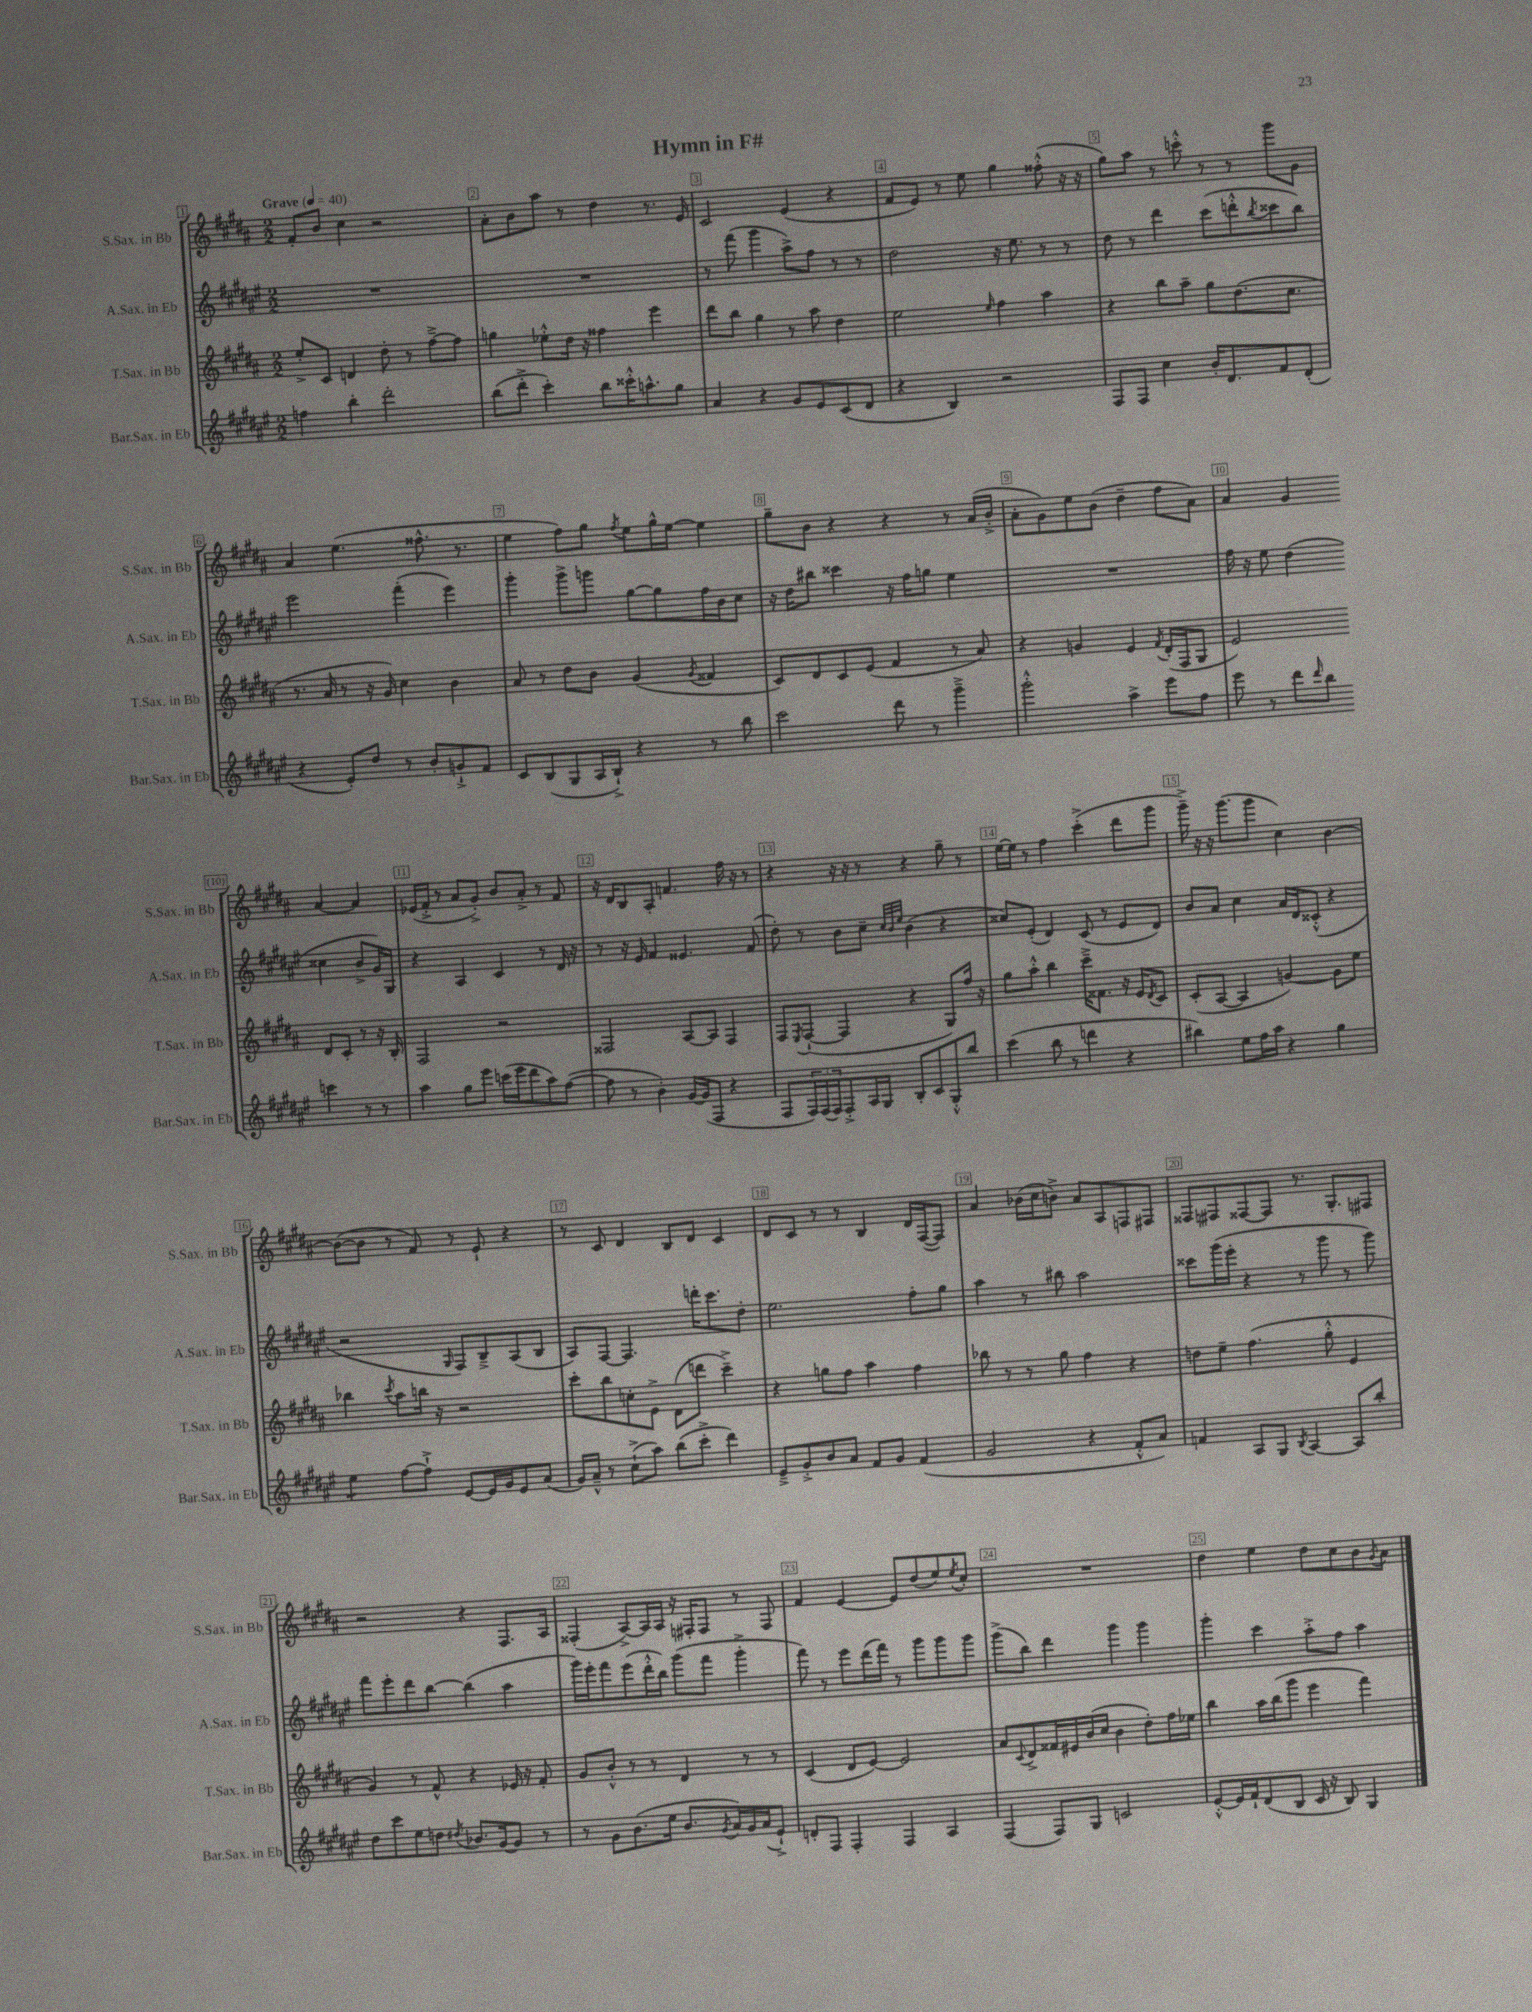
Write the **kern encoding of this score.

**kern	**kern	**kern	**kern
*staff4	*staff3	*staff2	*staff1
*clefG2	*clefG2	*clefG2	*clefG2
*k[f#c#g#d#a#e#]	*k[f#c#g#d#a#]	*k[f#c#g#d#a#e#]	*k[f#c#g#d#a#]
*M2/2	*M2/2	*M2/2	*M2/2
*MM40	*MM40	*MM40	*MM40
4ff\	8ee'^/L	1r	8f#'/L
.	8c#/J	.	8b/J
4bb'\	4d/	.	4cc#\
2ddd#'\	8dd#'\	.	2r
.	8r	.	.
.	[8ff#~^\L	.	.
.	8ff#\]J	.	.
=	=	=	=
(8bb\L	4gg\	1r	8a#'\L
8ddd#'^\J	.	.	8b\
4ccc#'\)	8ee-'^^\L	.	8aa#\J
.	16dd#\Jk	.	8r
.	16r	.	.
8bb\L	4ff##\	.	4dd#\
16ccc##'^^\K	.	.	.
8.aa^^\	.	.	.
.	4eee\	.	8.r
8gg#\J	.	.	.
.	.	.	16e/
=	=	=	=
4a#/	8ddd#\L	8r	2c#/
.	8bb\J	(8fff#\	.
4r	4gg#\	4ggg#\	.
8g#/L	8r	8aa#^\L)	(4e/
8e#/	8aa#\	8ff#\J	.
(8c#/	4dd#\	8r	4r
8d#/J	.	8r	.
=	=	=	=
4r	2ee\	2dd#\	8f#/L
.	.	.	8e/J)
4B/)	.	.	8r
.	.	.	8ee\
.	16qqee/	.	.
2r	4ff#\	16r	4gg#\
.	.	8.ee#\	.
.	4aa#\	8r	(8ff##'^^\
.	.	8r	16r
.	.	.	16r
=	=	=	=
8F#/L	4r	8dd#\	8gg#\L)
8F#/J	.	8r	8aa#\J
4cc#\	8bb\L	4ddd#\	8r
.	8aa#~\J	.	8ccc'^^\
16b'/LK	8gg#\L	(8ccc#\L	8r
8.d#/	.	.	.
.	(8.dd#\	8ddd'^^\	8r
.	.	8qbb/	.
8f#/	.	8ccc##\	8ggg#\L
.	8.cc#\J	.	.
(8d#'/J	.	8bb\J)	8g#\J
=	=	=	=
4r	8.r	2eee#\	4a#/
.	16a#/	.	.
8e#'/L)	8r	.	(4.ee\
8dd#/J	16r	.	.
.	16g#/)	.	.
8r	4cc#\	(4fff#'\	.
8b'/L	.	.	8.ff##^^\
8g`^/	4b\	4eee#\)	.
.	.	.	8.r
8f#/J	.	.	.
=	=	=	=
8c#/L	8a#/	4ggg#'\	4ee\
(8B/	8r	.	.
8G#/	8dd#\L	8ggg#^\L	8ff#\L)
16A#/L	8b\J	8ggg\J	8gg#\J
16B`^/JJ)	.	.	.
.	.	.	8qff#/
4r	(4g#/	[8gg#\L	8ee\L
.	.	8gg#\]	16gg#^^\L
.	.	.	[16ee\JJ
.	8qg#/	.	.
8r	4f##/	16ff#\L	4ee\]
.	.	16b\J	.
8bb\	.	8cc#\J	.
=	=	=	=
2ccc#\	8c#/L)	16r	8gg#~\L
.	.	16dd#\LK	.
.	8d#/	8bb#\J	8b\J
.	8c#/	4ccc##\	4r
.	(8e/J	.	.
8ddd#\	4f#/	16r	4r
.	.	16ff#\LK	.
8r	.	8gg\J	.
4ggg#~^\	8r	4ee#\	8r
.	8a#/)	.	(16a#/LL
.	.	.	16b'^/JJ
=	=	=	=
2ggg#'^^\	4r	1r	8a#'\L
.	.	.	8g#\)
.	4g/	.	8ee\
.	.	.	(8b\J
4aa#^\	4e/	.	4dd#~\
.	8qf#/	.	.
8eee#\L	(16d#'/LL	.	8ff#\L
.	16F#/J	.	.
8ff#\J	8G#/J	.	8a#\J)
=	=	=	=
8eee#\	2e/)	16ff#\	4a#/
.	.	16r	.
8r	.	8ee#\	.
8ddd#\L	.	(4dd#\	4g#/
16qqddd#/	.	.	.
8bb\J	.	.	.
4ccc\	8d#/L	4cc##\	[4a#/
.	8c#'/J	.	.
8r	8r	8b^/L	4a#/]
8r	16r	16g#/L)	.
.	16B'/	16G#/JJ	.
=	=	=	=
4aa#\	2F#/	4r	(16e-/LL
.	.	.	16f#'^/JJ
.	.	.	8r
8gg#\L	.	4A#/	8a#/L
8eee#\J	.	.	8g#'^/J)
(16ccc\LL	2r	4c#/	8b/L
16eee#\J	.	.	.
8ddd#\	.	.	8a#'^/J
8aa#\)	.	8r	8r
([8ff#\J	.	16d#/	8f#/
.	.	16r	.
=	=	=	=
8ff#\]	2F##/	8r	16r
.	.	.	16d#/LK
8r	.	16r	8B/
.	.	16e#/	.
4b'\)	.	4f#/	8A#'/J
.	.	.	4.f/
[16g#/LL	[8A#/L	4.e##/	.
(16g#/]J	.	.	.
8F#/J	8A#/]J	.	.
4r	4F##/	.	16ff#\
.	.	.	16r
.	.	(8f#/	8r
=	=	=	=
8F#/L	8F#/L	8dd#'\)	4r
.	8qE/	.	.
24F#/L)	([8F#`/J	8r	.
(24F#/	.	.	.
24F#/J)	.	.	.
8F#'^/	4F#/]	8b\L	16r
.	.	.	16r
16A#/L	.	8cc#~\J	8r
16G#/JJ	.	.	.
.	.	32qqcc#/LLL	.
.	.	32qqb/	.
.	.	32qqee#/JJJ	.
8B'/L	4r	(4b\	4r
8c#/	.	.	.
8G#'^^/	8G#/L)	4r	8gg#~\
8bb/J	16ff#/Jk	.	8r
.	16r	.	.
=	=	=	=
(4ccc#\	8gg#\L	8cc##/L)	[16ee\LL
.	.	.	16ee\]JJ
.	8aa#'^^\J	(8e#'/J	8r
8bb\	4bb\	4d#/)	4ff#\
8r	.	.	.
4ddd\	16ccc#~^\LK	(8c#/	(4ccc#'^\
.	8.f##\J	.	.
.	.	8r	.
4r	16r	8e#/L	8ddd#\L
.	16e/LK	.	.
.	8qd#/	.	.
.	8c#/J	8d#/J)	8ggg#\J
=	=	=	=
4bb#\)	(8c#'/L	8b/L	16ggg#~^\)
.	.	.	16r
.	[8A#/J	8a#/J	16r
.	.	.	(8.ggg#\L
8ee#\L	4A#/]	4cc#\	.
16ff#\L	.	.	8ggg#\J
16aa#\JJ	.	.	.
4r	[4g/)	16a#/LL	4cc#\)
.	.	16d#/J	.
.	.	(8c##'^^/J	.
4gg#\	8g\]L	4r	[4b\
.	8ee\J	.	.
=	=	=	=
4ee#\	4bb-\	2r	(8b\_L
.	.	.	8b\]J
.	8qccc#/	.	.
[8ff#\L	8aa#\L	.	8r
8ff#`^\]J	16bb\Jk	.	8f#/)
.	16r	.	.
.	.	16qqG#/	.
[8e#/L	2r	8F#/L)	8r
16e#/]L	.	8B~^/	8e`/
16g#/J	.	.	.
8e#/	.	(8A#/	4r
(8a#/J	.	8B/J	.
=	=	=	=
16g#/LL)	8ccc#'\L	8A#/L)	8r
16a#~^^/JJ	.	.	.
8r	8bb\	[8F#/J	8c#/
(8cc#`^\L	8cc'\	4.F#/]	4d#/
8aa#\J)	8e^\J	.	.
(8bb\L	(8d#\L	.	8B/L
8ccc#'^\J	8ddd\J	16ddd'\LK	8d#/J
.	.	8.ccc#\	.
4ddd#\)	4ccc#~^\)	.	4c#/
.	.	8dd#'\J	.
=	=	=	=
8e#~^/L	4r	2.ee#\	8d#/L
8g#'^/	.	.	8c#/J
8b/	8gg\L	.	8r
8a#/J	8ff#\J	.	8r
8f#/L	4aa#\	.	4B/
8g#/J	.	.	.
(4f#/	4ff#\	8ff#'\L	16d#/LL
.	.	.	([16F#/J
.	.	8gg#\J	8F#/]J)
=	=	=	=
2g#/	8bb-\	4aa#\	4a#/
.	8r	.	.
.	8r	8r	(16b-\LL
.	.	.	16cc#\J
.	8gg#\	8bb#\	8b^\J)
4r	4ff#\	2aa#\	8a#/L
.	.	.	8A#/
8f#'^^/L	4r	.	8F/
8a#/J)	.	.	8F#/J
=	=	=	=
4f/	8dd\L	8ccc##\L	8F##/L
.	8ee~\J	(16ggg#\L	8F#/
.	.	16eee#'\JJ	.
8A#/L	(4.ff#\	4r	[8F##/
8G#/J	.	.	8F##/]J
8qB/	.	.	.
[4A#/	.	8r	8.r
.	8gg#'^^\	8ggg#\	.
.	.	.	8.G#'/L
8A#/]L	4e/	8r	.
8bb'/J	.	8ggg#\)	8F#/J
=	=	=	=
8dd#\L	4g#/)	8fff#\L	2r
8ccc#\	.	8eee#'\	.
8ee#\	8r	8ddd#\	.
8dd\J	8f#^^/	[8bb\J	.
8qdd#/	.	.	.
8.b-/L	4r	(4bb\]	4r
[16g#/k	.	.	.
8g#/]J	16e-/	4aa#\	8.F#/L
.	16r	.	.
8r	8f#'/	.	.
.	.	.	16A#/Jk
=	=	=	=
8r	8g#/L	16ggg#\LL)	(4F##'/
.	.	16eee#'\J	.
8g#\L	8b'^^/J	8fff#\	.
(8.b\	8r	(8eee#\	[8A#^/L)
.	8r	16ddd#'^^\L	16A#/]L
16ee#\Jk	.	16bb\JJ)	16A#/JJ
8.b/L	4d#/	(8ggg#\L	16r
.	.	.	16F#'/LK
.	.	8fff#\J	8F#/J
8qg#/	.	.	.
16a#/L)	.	.	.
16g#/	8r	4ggg#'^\	8r
(16a#/J	.	.	.
8e#`^/J)	8r	.	8F#/
=	=	=	=
8d'/L	(4c#/	8fff#\)	4f#/
8F#/J	.	8r	.
4F#'/	8d#/L	8eee#\L	[4e/
.	[8e/J)	(16ddd#\L	.
.	.	16fff#\JJ)	.
4F#/	2e/]	8r	8e/]L
.	.	8ggg#\L	(8dd#/
4A#/	.	8ggg#\	8ee/)
.	.	.	8qee/
.	.	8ggg#\J	8cc#'/J
=	=	=	=
(4F#/	8a#/L	(8ggg#^\L	1r
.	8qqc#/	.	.
.	8d#^/	8bb\J)	.
8F#/L)	16f##/L	4ddd#\	.
.	16e#/	.	.
8G#/J	(16b/	.	.
.	16cc#/JJ	.	.
2c/	4b\	4ggg#\	.
.	8dd#'\L)	4ggg#\	.
.	16ff#\L	.	.
.	16ee-\JJ	.	.
=	=	=	=
[8e#'^^/L	4bb\	4ggg#'\	4dd#\
16e#/]L	.	.	.
16f#`/J	.	.	.
(8d#/	16aa#\LL	4ccc#\	4ee\
.	(16bb\J	.	.
8B/J	8ggg#\J	.	.
16c#/	4eee\	8aa#'^\L	8dd#\L
16r	.	.	.
8B/)	.	8ff#\J	8cc#\
4G#/	4fff#\)	4aa#\	8b\
.	.	.	8qg#/
.	.	.	8a#\J
==	==	==	==
*-	*-	*-	*-
